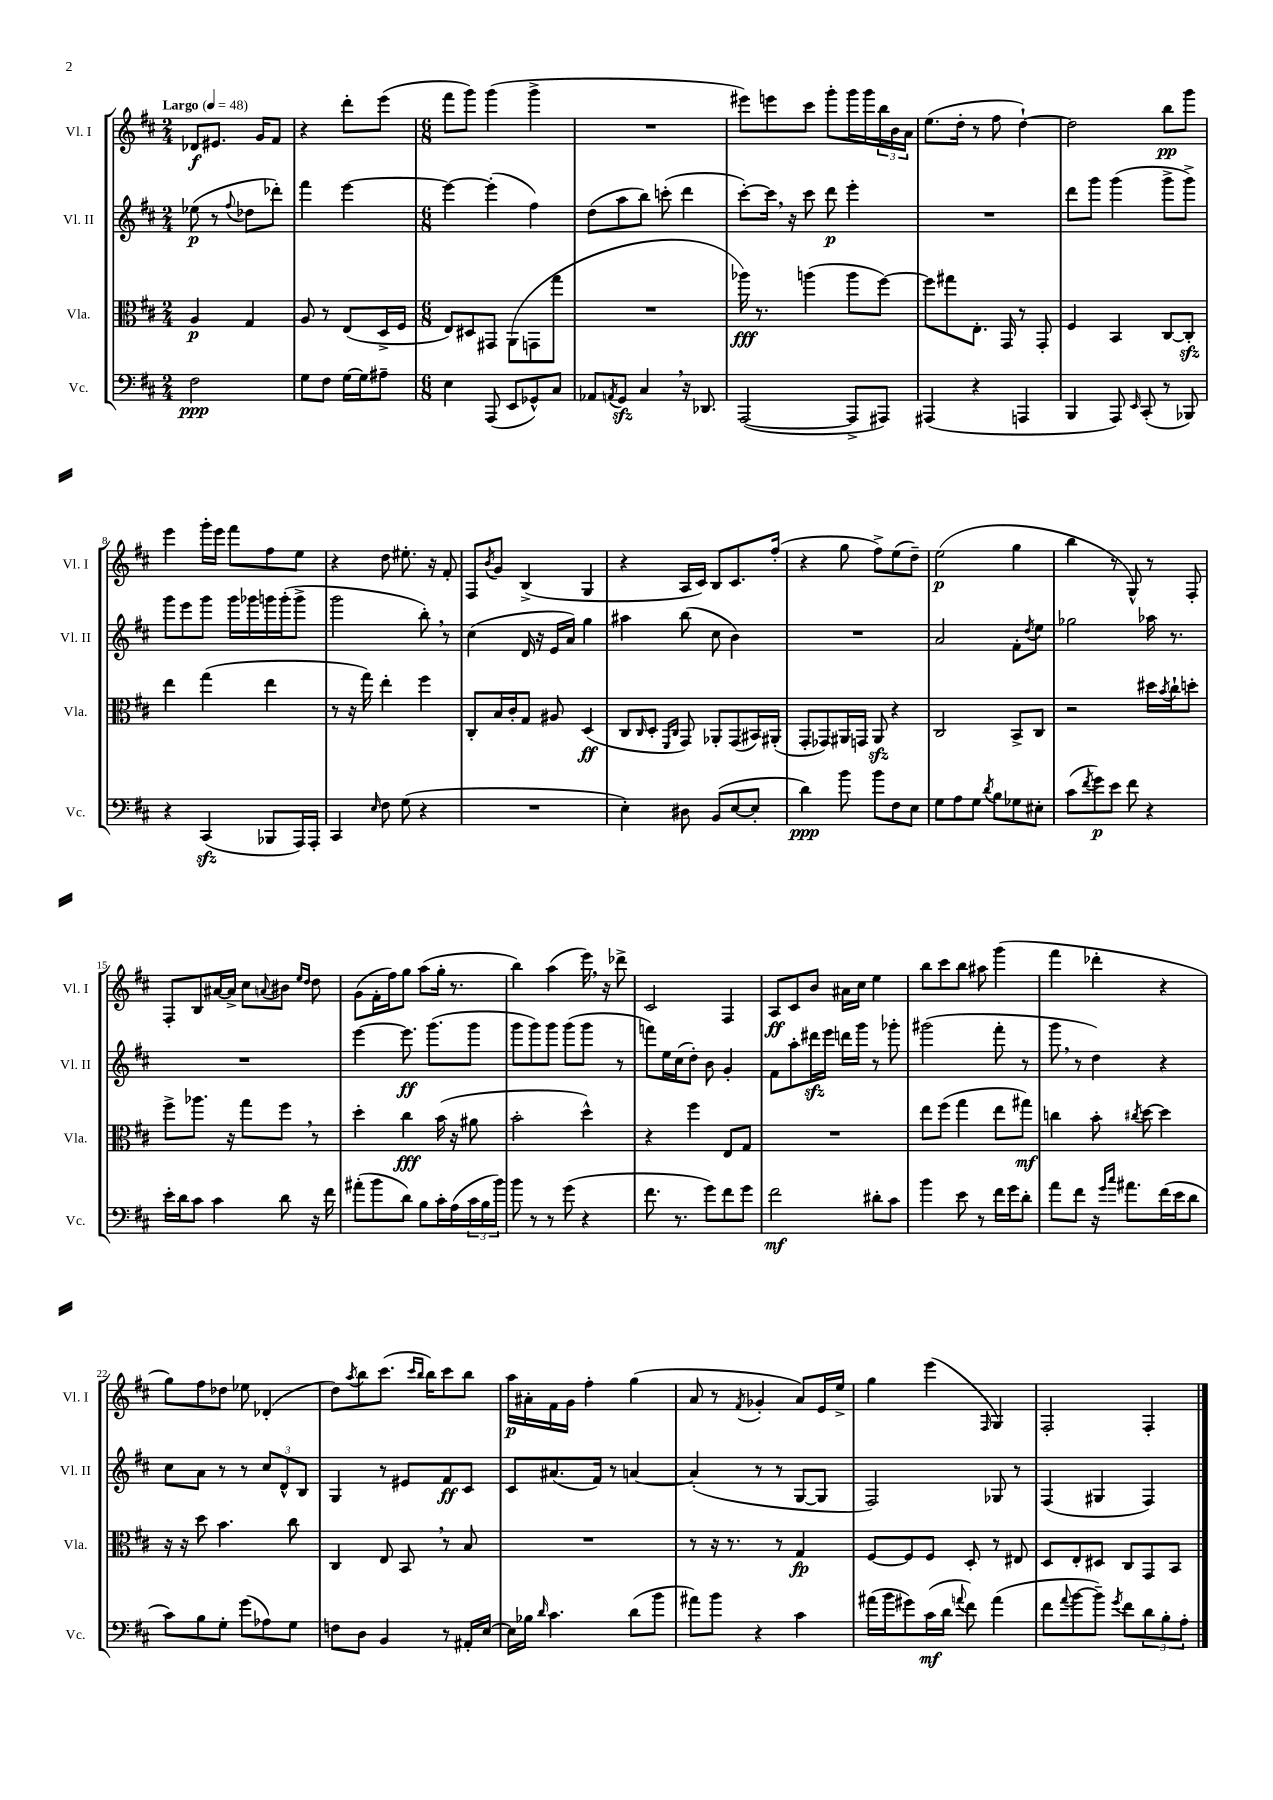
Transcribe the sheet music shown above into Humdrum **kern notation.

**kern	**kern	**kern	**kern
*staff4	*staff3	*staff2	*staff1
*clefF4	*clefC3	*clefG2	*clefG2
*k[f#c#]	*k[f#c#]	*k[f#c#]	*k[f#c#]
*M2/4	*M2/4	*M2/4	*M2/4
*MM48	*MM48	*MM48	*MM48
2F#	4A	(8ee-	8d-
.	.	8r	8.e#
.	.	8qqff#	.
.	4G	8dd-	.
.	.	.	16g
.	.	8ddd-')	8f#
=	=	=	=
8G	8A	4fff#	4r
8F#	8r	.	.
[16G	(8E	[4eee	8ddd'
16G]	.	.	.
8A#~	16D^	.	(8eee
.	16F#	.	.
=	=	=	=
*M6/8	*M6/8	*M6/8	*M6/8
4E	8E)	4eee_	8fff#
.	8D#	.	8ggg)
(8AAA	8GG#	(4eee']	(4ggg
8EE	(8AA	.	.
8GG-^^)	8GG	4ff#)	4ggg^
8C#	8gg	.	.
=	=	=	=
8AA-	2.r	(8dd	2.r
8qAA	.	.	.
8GG	.	8aa	.
4C#	.	8bb)	.
.	.	(8ccc'	.
16r	.	4ddd	.
8.DD-	.	.	.
=	=	=	=
([2AAA	16aa-)	[8ccc#')	8eee#)
.	8.r	.	.
.	.	16ccc#]	8eee
.	.	16r	.
.	(4aa	8ccc#	8ccc#
.	.	8ddd	8ggg'
8AAA^]	8aa	4eee'	16ggg
.	.	.	16ggg
8AAA#)	[8ff#)	.	24bb
.	.	.	24b
.	.	.	24a
=	=	=	=
(4AAA#	8ff#]	2.r	(8.ee
.	8gg#	.	.
.	.	.	16dd'
4r	8.E'	.	8r
.	.	.	8ff#
.	16GG	.	.
4AAA	8r	.	[4dd`)
.	8GG'	.	.
=	=	=	=
4BBB	4F#	8ddd	2dd]
.	.	8ggg	.
8AAA)	4BB	(4ggg	.
16qqEE	.	.	.
(8CC#'	.	.	.
8r	[8C#	8ggg^	8bb
8BBB-)	8C#']	8ggg^)	8ggg
=	=	=	=
4r	4ee	8ggg	4eee
.	.	8eee	.
(4CC#	(4gg	8ggg	16ggg'
.	.	.	16eee
.	.	16ggg	8fff#
.	.	16ggg-	.
8BBB-	4ee	16ggg	8ff#
.	.	(16ggg'	.
16AAA)	.	8ggg^	8ee
16AAA'	.	.	.
=	=	=	=
4CC#	8r	2ggg	4r
.	16r	.	.
.	16gg)	.	.
16qqE	.	.	.
8F#	4ee'	.	8dd
(8G	.	.	8.ee#'
4r	4ff#	8bb')	.
.	.	.	16r
.	.	8r	8f#'
=	=	=	=
2.r	8C#'	(4cc#	8F#
.	.	.	8qb
.	16B	.	8g
.	16c#'	.	.
.	8G	16d	(4B^
.	.	16r	.
.	8A#	16e	.
.	.	16a)	.
.	(4D	4gg	4G
=	=	=	=
4E')	8C#	4aa#	4r
.	16qqC#	.	.
.	8D'	.	.
.	16qqFF#	.	.
.	16qqC#	.	.
8D#	8GG)	(8bb	16A
.	.	.	16c#)
(8BB	8AA-'	8cc#	8B
[8E	(8GG	4b)	8.c#
8E']	16BB#)	.	.
.	(16AA#'	.	(16ff#'
=	=	=	=
4d)	8GG'	2.r	4r
.	8GG-)	.	.
8b	16AA#	.	8gg
.	16GG	.	.
8b	8AA#	.	8ff#^)
8F#	4r	.	(8ee
8E	.	.	8dd~)
=	=	=	=
8G	2C#	2a	(2ee
8A	.	.	.
8G	.	.	.
8qd	.	.	.
8B	.	.	.
8G-	8BB^	8f#'	4gg
.	.	8qdd	.
8E#'	8C#	8ee	.
=	=	=	=
(8c#	2r	2gg-	4bb
8qf#	.	.	.
8g)	.	.	.
8e	.	.	8r
8f#	.	.	8G^^)
4r	16dd#	16aa-	8r
.	8qb	.	.
.	16cc#`	8.r	.
.	8dd'	.	8F#'
=	=	=	=
16e'	8ff#^	2.r	8F#'
16d	.	.	.
8c#	8.aa-	.	8B
4c#	.	.	[16a#
.	16r	.	16a#^]
.	8gg	.	8cc#
.	.	.	8qqa
8d	8ff#	.	8b#
.	.	.	16qqee
.	.	.	16qqdd
16r	8r	.	8dd
16f#	.	.	.
=	=	=	=
(8a#'	4dd'	[4eee	(8g
8b	.	.	16f#'
.	.	.	16ff#)
8d)	4cc#	8.eee]	8gg
8B	.	.	(8aa
.	.	(8.ggg	.
16c#'	(16b	.	16gg'
(16A	16r	.	8.r
24c#	8a#	8ggg	.
24B	.	.	.
24b)	.	.	.
=	=	=	=
8b	2b'	8ggg	4bb)
8r	.	8ggg)	.
8r	.	8ggg	(4aa
(8g	.	(8ggg	.
4r	4dd^^)	8ggg	16eee)
.	.	.	16r
.	.	8r	8ddd-^
=	=	=	=
8.f#	4r	8fff)	2c#
.	.	16ee	.
8.r	.	(16cc#	.
.	4ff#	8dd')	.
8g)	.	8b	.
8f#	8E	4g'	4F#
8g	8G	.	.
=	=	=	=
2f#	2.r	8f#	8A
.	.	8aa'	8c#
.	.	16ddd#	8b
.	.	16eee	.
.	.	16ddd	16a#
.	.	16ggg	16cc#
8d#'	.	8r	4ee
8c#	.	8ggg-'	.
=	=	=	=
4b	8ee	(2ggg#	8bb
.	(8ff#	.	8ccc#
8e	4gg	.	8bb
8r	.	.	8aa#
16f#	8ee	8fff#'	(4ggg
16g	.	.	.
8d'	8gg#)	8r	.
=	=	=	=
8a	4cc	8ggg	4fff#
8f#	.	8r	.
16r	8b'	4dd)	4ddd-'
16qqg	.	.	.
16qqcc#	.	.	.
8.a#	.	.	.
.	8qcc#	.	.
.	[8dd	.	.
(16f#	4dd]	4r	4r
16e	.	.	.
8d	.	.	.
=	=	=	=
8c#)	16r	8cc#	8gg)
.	16r	.	.
8B	8dd	8a	8ff#
8G'	4.b	8r	8dd-
(8g	.	8r	8ee-
8A-)	.	12cc#	(4d-'
.	.	12d^^	.
8G	8cc#	.	.
.	.	12B	.
=	=	=	=
8F	4C#	4G	8dd)
.	.	.	8qaa
8D	.	.	8bb
4BB	8E	8r	(8.ccc#
.	8BB	8e#	.
.	.	.	16qqccc#
.	.	.	16qqbb
.	.	.	16bb)
8r	8r	8f#	8ccc#
16AA#'	8B	8c#	8bb
[16E	.	.	.
=	=	=	=
16E]	2.r	8c#	16aa
16B-	.	.	16a#'
16qqd	.	.	.
4.c#	.	(8.a#	16f#
.	.	.	16g
.	.	.	4ff#'
.	.	16f#)	.
.	.	8r	.
(8d	.	[4a	(4gg
8b	.	.	.
=	=	=	=
8a#)	8r	(4a']	8a
8b	16r	.	8r
.	8.r	.	.
.	.	.	8qf#
4r	.	8r	4g-'
.	8r	8r	.
4c#	4G	[8G	8a)
.	.	8G]	16e
.	.	.	16ee^
=	=	=	=
(16a#	[8F#	2F#)	4gg
16b	.	.	.
8g#)	8F#]	.	.
(16c#	8F#	.	(4eee
16d	.	.	.
8qqa	.	.	.
8f#)	8D'	.	.
.	.	.	16qqF#
(4a	8r	8G-	4G)
.	8E#	8r	.
=	=	=	=
8f#	8D	(4F#	2F#'
8qqa	.	.	.
[8b	8E'	.	.
8b~])	8D#	4G#	.
8qg	.	.	.
8f#	8C#	.	.
12d	8GG	4F#)	4F#'
12B'	.	.	.
.	8BB	.	.
12A'	.	.	.
==	==	==	==
*-	*-	*-	*-
